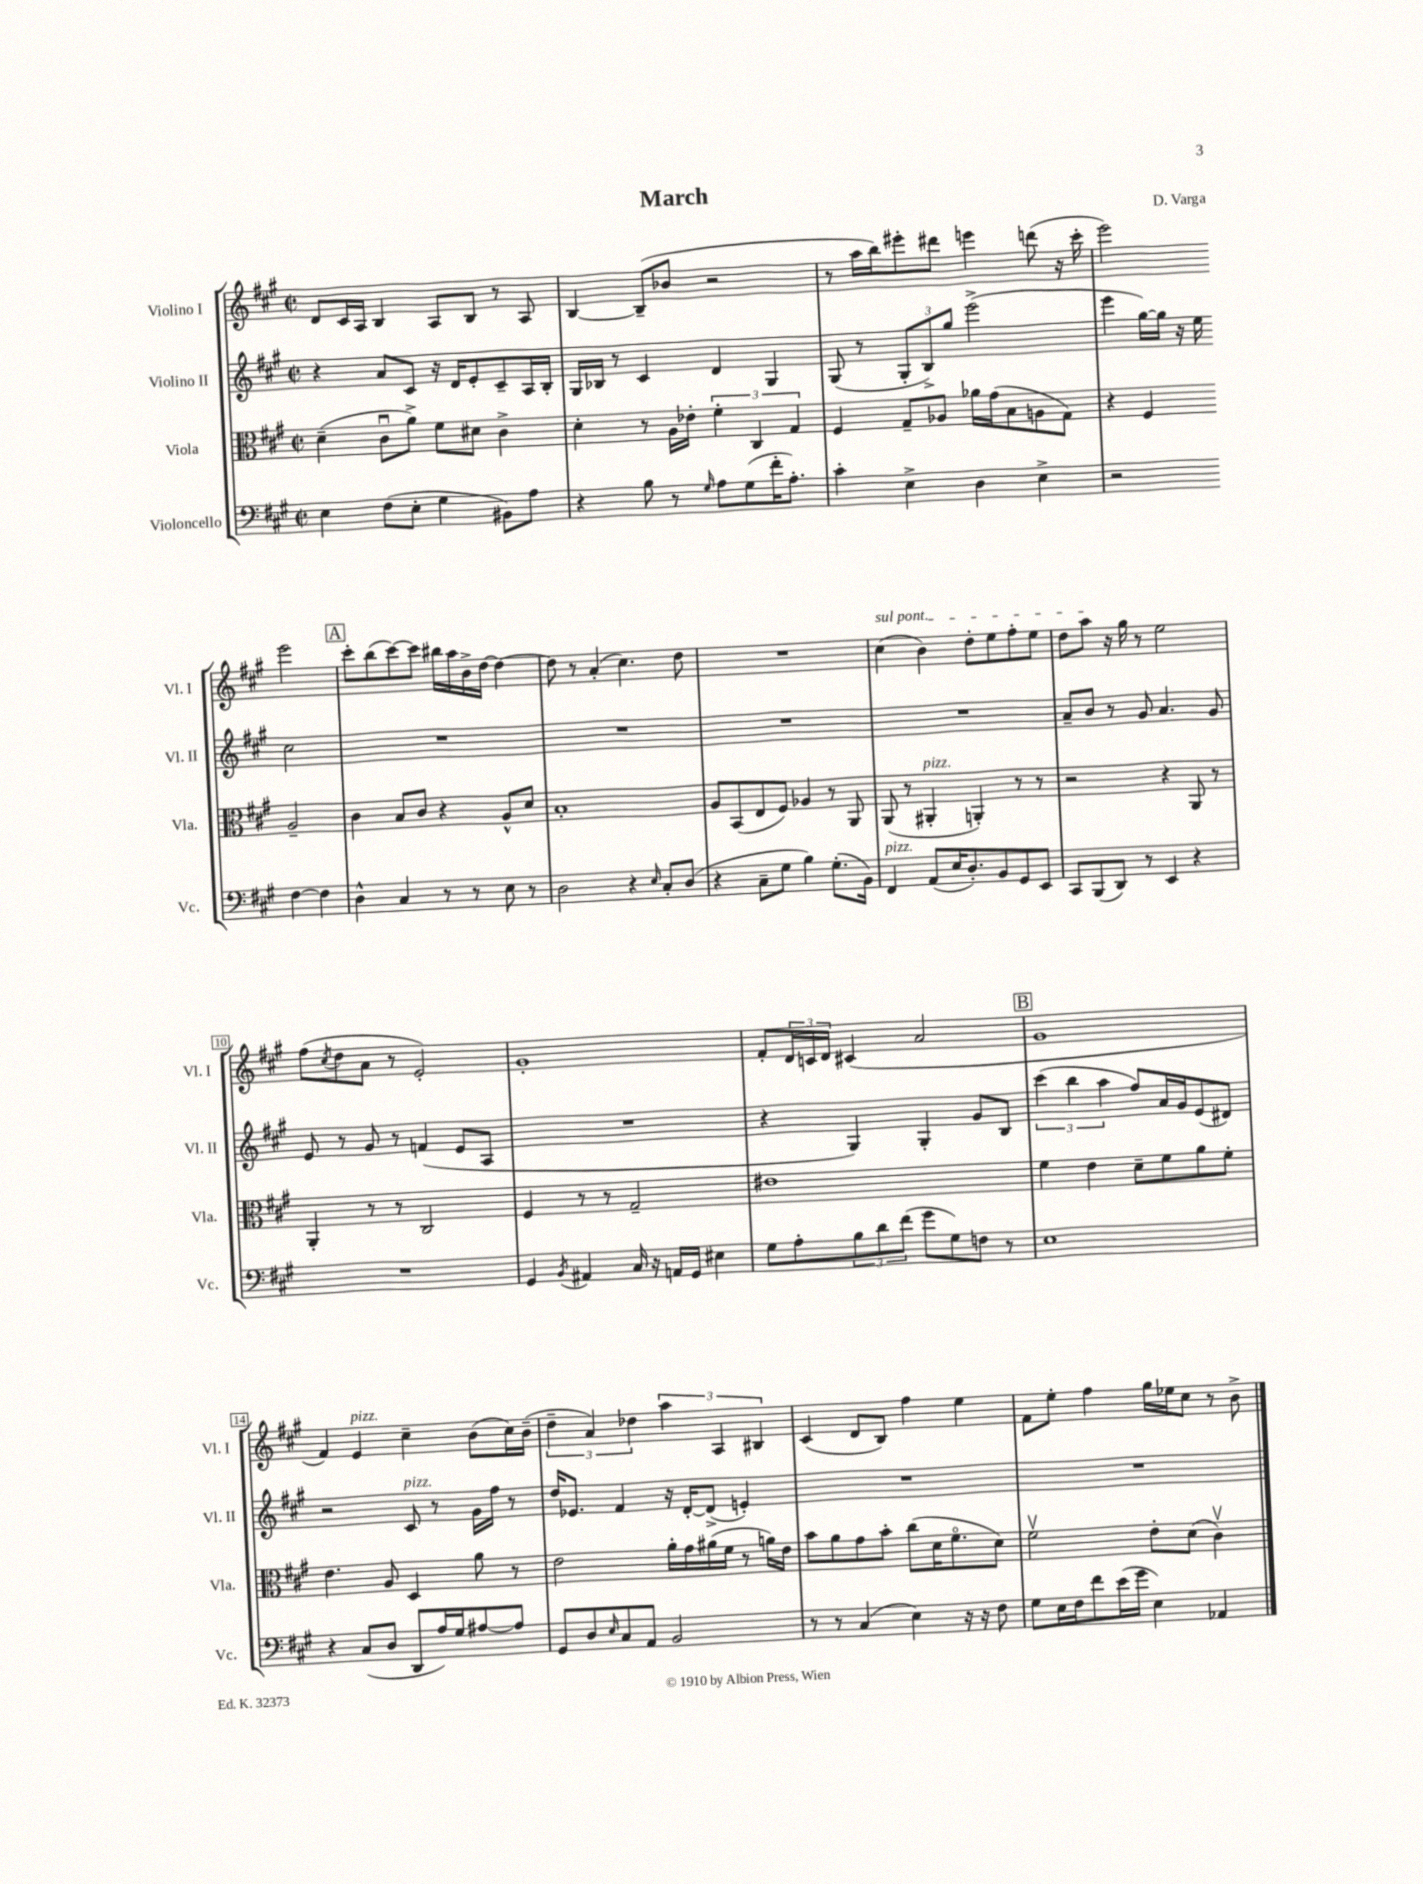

**kern	**kern	**kern	**kern
*part4	*part3	*part2	*part1
*staff4	*staff3	*staff2	*staff1
*I"Violoncello	*I"Viola	*I"Violino II	*I"Violino I
*I'Vc.	*I'Vla.	*I'Vl. II	*I'Vl. I
*clefF4	*clefC3	*clefG2	*clefG2
*k[f#c#g#]	*k[f#c#g#]	*k[f#c#g#]	*k[f#c#g#]
*M2/2	*M2/2	*M2/2	*M2/2
*met(c|)	*met(c|)	*met(c|)	*met(c|)
=1	=1	=1	=1
4E\	(4d~\	4r	8d/L
.	.	.	16c#/L
.	.	.	16A/JJ
(8F#\L	8c#u\L	8a/L	4B/
8E'\J	8a^\J)	8c#/J	.
4G#\	8f#\L	16r	8A/L
.	.	16d/KL	.
.	8d#X\J	8e'/	8B/J
8BB#X\L)	4c#^\	8c#~/	8r
8A\J	.	16A/L	8A/
.	.	16B'/JJ	.
=2	=2	=2	=2
4r	4d'\	16G#/LL	[4B/
.	.	16B-X/JJ	.
.	.	8r	.
8B\	8r	4c#/	(8B~/L]
8r	16A\LL	.	8b-X/J
.	16e-X'\JJ	.	.
16qqG#/	.	.	.
8A\L	6f#'\	4d/	2r
(8G#\	.	.	.
.	6C#/	.	.
16f#'\K	.	4G#/	.
8.A'\J)	.	.	.
.	6G#/	.	.
=3	=3	=3	=3
4c#'\	4F#/	(8G#/	8r
.	.	8r	16aa\LL
.	.	.	16bb\J)
4E^\	8G#~/L	12G#'/L	8eee#X'\
.	.	12B^/)	.
.	8A-X/J	.	8ddd#X\J
.	.	12gg#/J	.
4D\	16a-X\LL	(2eee^\	4eeen\
.	(16g#\J	.	.
.	8B\	.	.
4E^\	8An\	.	(8dddn\
.	8G#\J)	.	16r
.	.	.	16ccc#'\
=4	=4	=4	=4
2r	4r	4eee\	2eee\)
.	4F#/	[16gg#\LL)	.
.	.	16gg#\JJ]	.
.	.	16r	.
.	.	16ee\	.
[4F#\	2A~/	2cc#\	2eee\
4F#\]	.	.	.
!!LO:LB:g=z
!!LO:REH:place=s1:t=A
=5	=5	=5	=5
4D^^\	4c#\	1r	8ccc#'\L
.	.	.	(8bb\
4C#/	8B/L	.	[8ccc#\)
.	8c#/J	.	8ccc#\J]
8r	4r	.	16bb#X\LL
.	.	.	16aa\
8r	.	.	16b^\
.	.	.	[16dd\JJ
8E\	8A^^/L	.	4dd\_
8r	8d/J	.	.
=6	=6	=6	=6
2D\	1B'	1r	8dd\]
.	.	.	8r
.	.	.	(4a'/
4r	.	.	4.cc#\)
16qqE/	.	.	.
8C#'/L	.	.	.
(8D/J	.	.	8dd\
=7	=7	=7	=7
4r	8A/L	1r	1r
.	(8BB/	.	.
8C#~\L	8E/	.	.
8G#\J	8F#/J)	.	.
4B\)	4A-X/	.	.
(8.G#'\L	8r	.	.
.	8AA/	.	.
16BB\Jk)	.	.	.
=8	=8	=8	=8
!	!	!	!LO:TX:a:i:t=sul pont.
!LO:TX:a:i:t=pizz.	!	!	!
4FF#/	(8AA/	1r	(4cc#\
.	8r	.	.
!	!LO:TX:a:i:t=pizz.	!	!
(8AA/L	4AA#X'/	.	4b\)
16E/K	.	.	.
8.D'/)	.	.	.
.	4AAn'/)	.	8dd'\L
8BB/	.	.	8ee\
8GG#/	8r	.	8ff#'\
8EE/J	8r	.	8ee\J
=9	=9	=9	=9
8CC#/L	2r	8a~/L	8dd\L
(8BBB/	.	8b/J	8aa\J
8DD/J)	.	8r	16r
.	.	.	16gg#\
8r	.	8g#/	8r
4EE/	4r	4.a/	2ee\
4r	8AA/	.	.
.	8r	8g#/	.
!!LO:LB:g=z
=10	=10	=10	=10
1r	4AA'/	8e/	(8ff#\L
.	.	.	8qcc#/
.	.	8r	8dd\
.	8r	8g#/	8a\J
.	8r	8r	8r
.	2C#/	(4fn/	2e'/)
.	.	8e/L	.
.	.	8A/J	.
=11	=11	=11	=11
4GG#/	4F#/	1r	1g#'
8qBB/	.	.	.
4AA#X/	8r	.	.
.	8r	.	.
16C#/	2G#~/	.	.
16r	.	.	.
16AAn/LL	.	.	.
16GG#/JJ	.	.	.
4E#X\	.	.	.
=12	=12	=12	=12
8G#\L	1e#X	4r	8f#'/L
8A'\	.	.	24d/L
.	.	.	24cn/
.	.	.	24d/JJ
12B\	.	4G#/)	(4c#X/
12d\	.	.	.
(12f#\J	.	.	.
8g#\L	.	4G#'/	2a/
8G#\)	.	.	.
8Fn\J	.	8g#/L	.
8r	.	8B/J	.
!!LO:REH:place=s1:t=B
=13	=13	=13	=13
1E	4f#\	(6ccc#\	1g#
.	.	6bb\	.
.	4e\	.	.
.	.	6aa\	.
.	8d~\L	8ff#/L)	.
.	8f#\	16a/L	.
.	.	16g#/J	.
.	8a\	(8e/	.
.	8f#'\J	8d#X/J)	.
!!LO:LB:g=z
=14	=14	=14	=14
4r	4.e\	2r	4f#/)
!	!	!	!LO:TX:a:i:t=pizz.
(8C#/L	.	.	4e/
8D/J	8A/	.	.
!	!	!LO:TX:a:i:t=pizz.	!
8DD/L	4D/	8c#/	4cc#~\
16A/L)	.	8r	.
16G#/J	.	.	.
[8A#X/	8a\	16g#\LL	(8b\L
.	.	16ff#\JJ	.
8A#/J]	8r	8r	16cc#\L)
.	.	.	(16b~\JJ
=15	=15	=15	=15
8GG#/L	2e\	16dd/KL	6dd~\
.	.	8.e-X/J	.
8D/	.	.	.
.	.	.	6a/)
16qqE/	.	.	.
8C#/	.	4f#/	.
.	.	.	6dd-X\
8AA/J	.	.	.
2BB/	16a'\LL	16r	6aa\
.	16g#\	[16d'/KL	.
.	(16a#X\	(8d^/J]	.
.	.	.	6A/
.	16f#\JJ	.	.
.	8r	4en'/)	.
.	.	.	6B#X/
.	16an\LL)	.	.
.	16e\JJ	.	.
=16	=16	=16	=16
8r	8b\L	1r	(4c#/
8r	8a\	.	.
(4C#/	8g#\	.	8d/L
.	8b'\J	.	8B/J)
4E\)	(8cc#\L	.	4ff#\
.	16d\K	.	.
.	8.f#\	.	.
16r	.	.	4ee\
16r	.	.	.
8F#\	8d\J)	.	.
=17	=17	=17	=17
8G#\L	2f#v\	1r	8f#\L
16E\L	.	.	8ee'\J
16F#\J	.	.	.
8f#\	.	.	4ff#\
(16e\L	.	.	.
16g#\JJ	.	.	.
4E\)	8e'\L	.	16gg#\LL
.	.	.	16ee-X\J
.	(8d\J	.	8cc#\J
4AA-X/	4c#v\)	.	8r
.	.	.	8b^\
==	==	==	==
*-	*-	*-	*-
